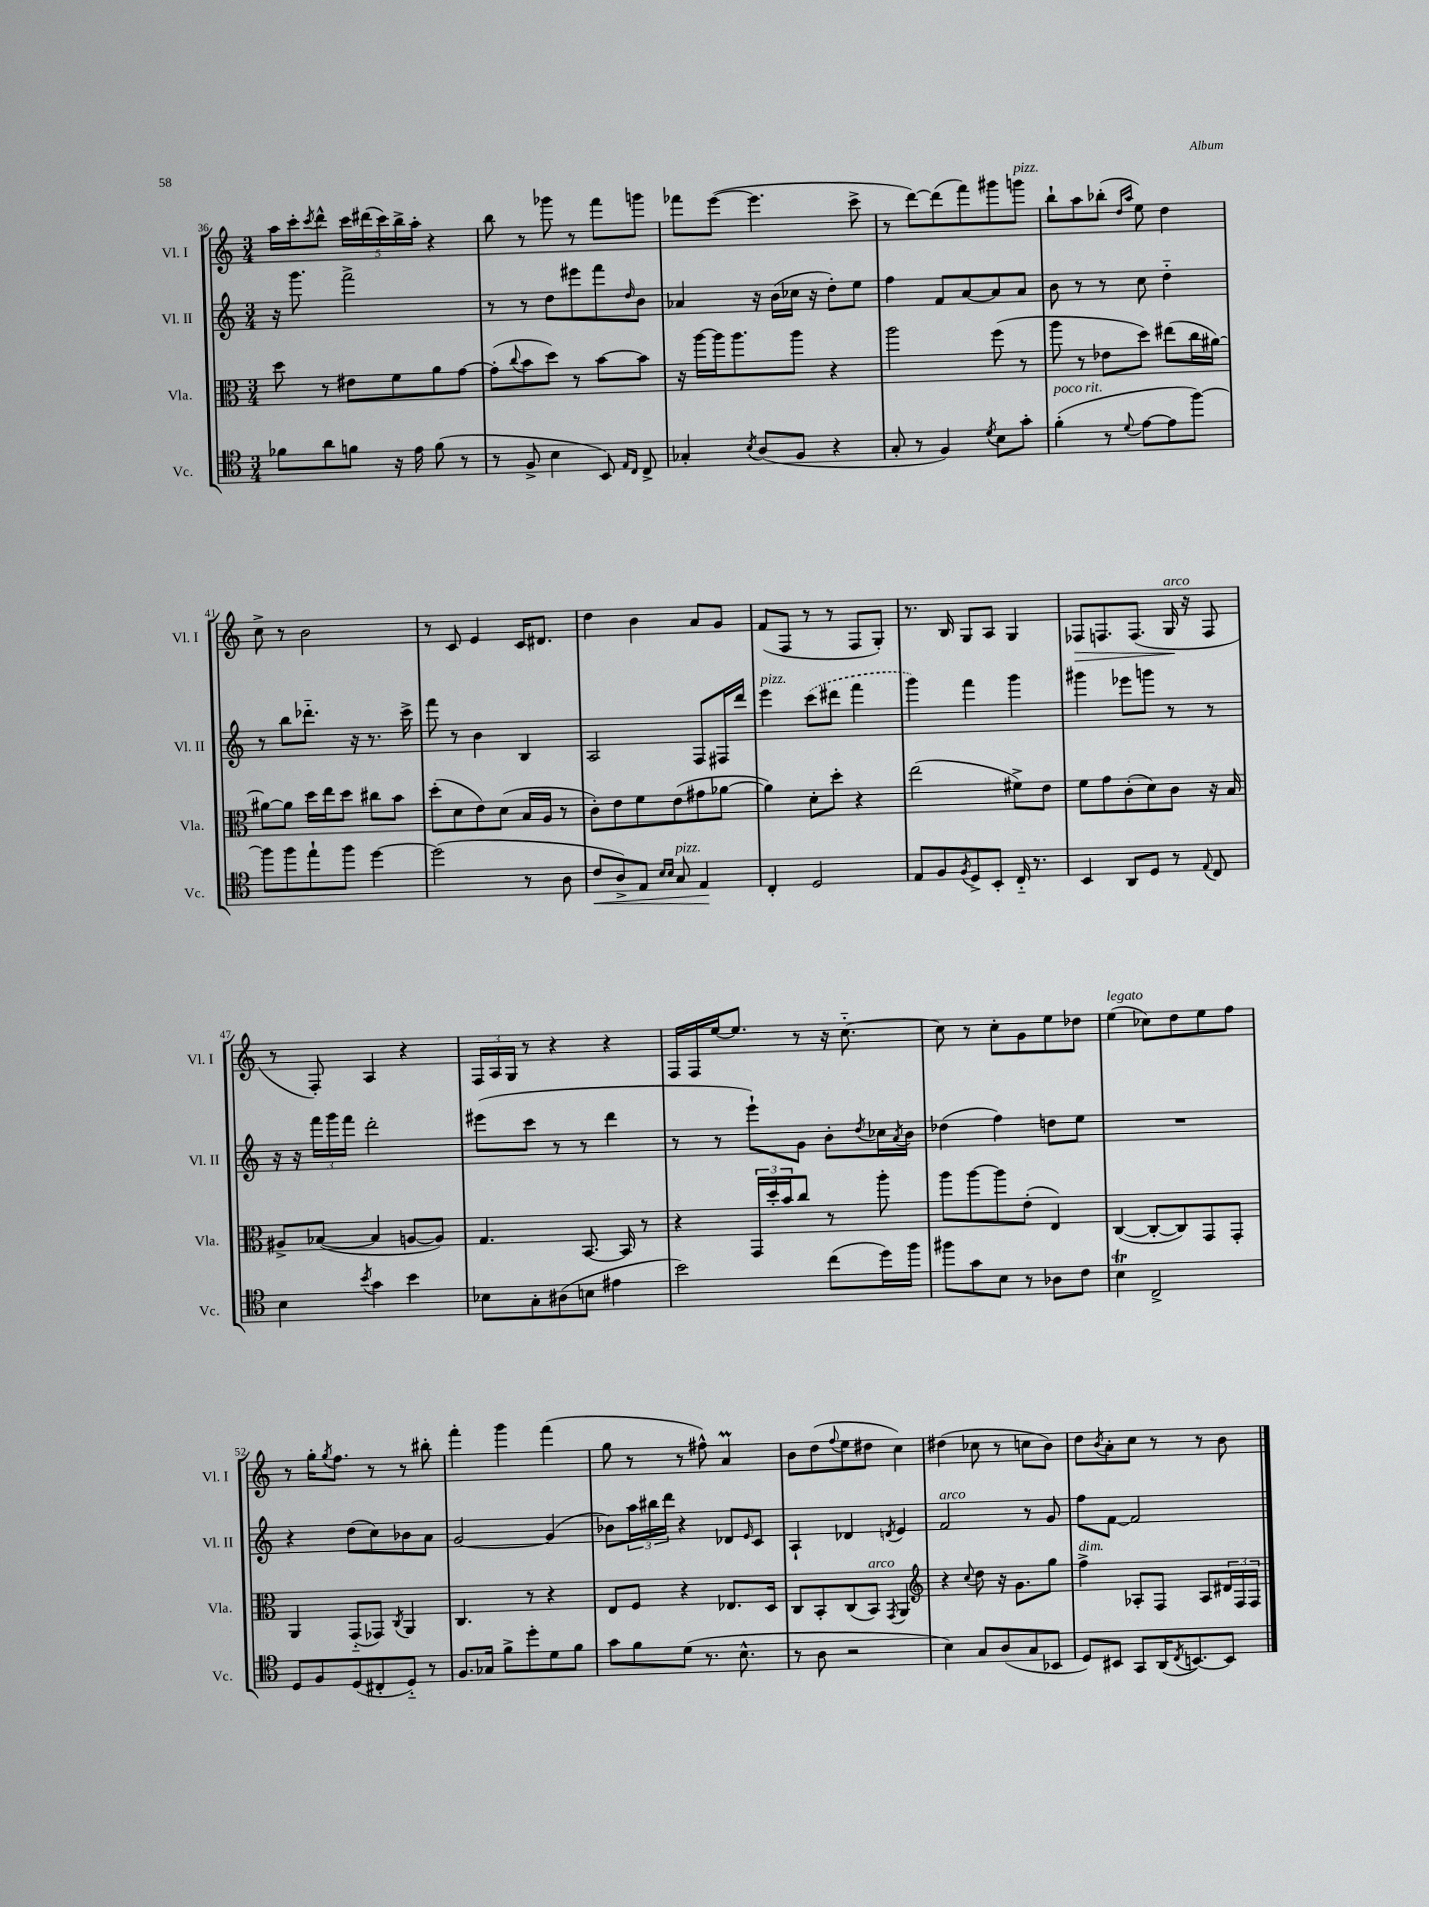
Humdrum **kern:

**kern	**kern	**kern	**kern
*staff4	*staff3	*staff2	*staff1
*clefC4	*clefC3	*clefG2	*clefG2
*k[]	*k[]	*k[]	*k[]
*M3/4	*M3/4	*M3/4	*M3/4
8f-	8dd	16r	16aa
.	.	8.ggg	16ccc'
.	.	.	8qccc
8a	8r	.	8ddd^^
8f	8e#	2fff^	20ccc
.	.	.	(20ddd#
.	.	.	20ccc)
16r	8f	.	.
.	.	.	20bb^
16e	.	.	.
.	.	.	20aa'
(8f	8a	.	4r
8r	[8g	.	.
=	=	=	=
8r	(8g']	8r	8bb
.	8qqcc	.	.
8F^	8b	8r	8r
4B	8dd)	8dd	8ggg-
.	8r	8eee#	8r
8BB)	[8b	8fff	8fff
16qqE	.	.	.
16qqC	.	16qqdd	.
8C^	8b]	8b	8ggg
=	=	=	=
4G-'	16r	4a-	8fff-
.	[16aa	.	.
.	16aa]	.	([8eee
.	8.aa	.	.
8qB	.	.	.
(8A	.	16r	4.eee]
.	.	(16b	.
8F	8aa	16cc-	.
.	.	16r	.
4r	4r	8dd')	.
.	.	8ee	8ccc^
=	=	=	=
8G'	2aa	4ff	8r
8r	.	.	[8ddd)
4F)	.	8f	(8ddd]
.	.	[8a	8fff)
8qd	.	.	.
8B	(8ff	8a]	8ggg#
8g'	8r	8a	8ggg
=	=	=	=
(4f'	8aa	8b	8bb`
.	8r	8r	8aa
8r	8e-	8r	(8bb-'
.	.	.	16qqdd
8qqd	.	.	16qqaa
[8e	8dd)	8cc	8ee)
8e]	(8ee#	4dd'~	4dd
[8ff)	16cc	.	.
.	[16a#)	.	.
=	=	=	=
8ff]	8a#_	8r	8cc^
8ff	8a#]	8bb	8r
8ee`	16dd	8.ddd-'~	2b
.	16ee	.	.
8ff	8dd	.	.
.	.	16r	.
[4dd	8cc#	8.r	.
.	8b	.	.
.	.	16ccc^	.
=	=	=	=
(2dd]	(8dd'	8fff	8r
.	8d	8r	8c
.	8e)	4b	4e
.	(8d	.	.
8r	16B	4B	16c
.	16A	.	8.d#
8A	8r	.	.
=	=	=	=
8c	8c')	2A	4dd
8A^)	8e	.	.
8E	8f	.	4b
16qqB	.	.	.
16qqB	.	.	.
8G	(8e	.	.
4E	8g#	8F	8a
.	[8a-	16F#	8g
.	.	16ddd	.
=	=	=	=
4C'	4a-])	4eee	(8f
.	.	.	8F
2D	8d'	(8ccc	8r
.	8dd'	8ddd#	8r
.	4r	4fff	8F
.	.	.	8G')
=	=	=	=
8E	(2ee	4ggg)	8.r
8F	.	.	.
.	.	.	16B
8qF	.	.	.
8D^	.	4fff	8G
8BB'	.	.	8A
16C'~	8f#^)	4ggg	4G
8.r	.	.	.
.	8e	.	.
=	=	=	=
4BB	8f	4ggg#	8F-
.	8g	.	8.F
8AA	(8c'	8eee-	.
.	.	.	(8.F
8D	8d)	8ggg	.
8r	8c	8r	16G
.	.	.	16r
8qqE	.	.	.
8C	16r	8r	8F
.	16B	.	.
=	=	=	=
4B	8A#^	16r	8r
.	.	16r	.
.	([8B-	24fff	8F')
.	.	24ggg	.
.	.	24fff	.
8qb	.	.	.
4g	4B-]	2ddd'	4A
4b	[8A	.	4r
.	8A])	.	.
=	=	=	=
8B-	4.G	(8eee#	24F
.	.	.	24A
.	.	.	24G
8G'	.	8ccc	8r
(8A#	.	8r	4r
8B	[8.BB	8r	.
4e#	.	4ddd	4r
.	16BB]	.	.
.	8r	.	.
=	=	=	=
2b)	4r	8r	16F
.	.	.	16F
.	.	8r	[16ee
.	.	.	8.ee]
.	24GG	8eee`)	.
.	24dd'	.	.
.	24b	.	.
.	8cc	8g	8r
(8cc	8r	8b'	16r
.	.	.	[8.cc'~
.	.	8qdd	.
16dd)	8aa'	16cc-	.
.	.	8qa	.
16ff	.	16b	.
=	=	=	=
8ff#	8aa	(4dd-	8cc]
8g	[8aa	.	8r
8B	8aa]	4ff)	8cc'
8r	(8e'	.	8g
8A-	4E)	8dd	8ee
8c	.	8ee	8dd-
=	=	=	=
4B	([4C	2.r	(4ee
2C^	8C'_	.	8cc-)
.	8C])	.	8dd
.	8GG	.	8ee
.	8GG'	.	8ff
=	=	=	=
8D	4AA	4r	8r
8F	.	.	16gg'
.	.	.	8qgg
.	.	.	8.ff
(8D	(8GG'~	(8dd	.
8C#'	8GG-)	8cc)	8r
.	8qC	.	.
8D'~)	4AA	8b-	8r
8r	.	8a	8bb#'
=	=	=	=
8.F	4.C	[2g	4fff'
16G-	.	.	.
8f^	.	.	4ggg
8dd'	8r	.	.
8d	4r	(4g]	(4fff
8f	.	.	.
=	=	=	=
8g	8E	8b-)	8gg
8f	8F	24aa	8r
.	.	24bb#	.
.	.	24ddd	.
(8d	4r	4r	8r
8.r	.	.	8ff#^^)
.	8.E-	8d-	4a
8.B^^	.	.	.
.	.	16qqe	.
.	.	8c	.
.	16D	.	.
=	=	=	=
8r	8C	4A`	8b
8A	8BB'	.	(8dd
.	.	.	8qqff
2r	(8C	4d-	8ee
.	8BB)	.	8dd#
.	8qGG	8qd	.
.	4AA	4e	4cc)
=	=	=	=
*	*clefG2	*	*
4B)	4r	2f	(4dd#
.	8qqcc	.	.
8G	8dd	.	8cc-
(8A	16r	.	8r
.	8.g	.	.
8G	.	8r	8cc
8BB-	8gg	8g	8b)
=	=	=	=
8D)	4ff^	8ff	8dd
.	.	.	8qb
8BB#	.	[8f	8a'
8GG	8A-'	2f]	8cc
(16AA	8F	.	8r
8qC	.	.	.
[8.BB)	.	.	.
.	8A-	.	8r
8BB]	24d#	.	8b
.	24F	.	.
.	24F	.	.
==	==	==	==
*-	*-	*-	*-
